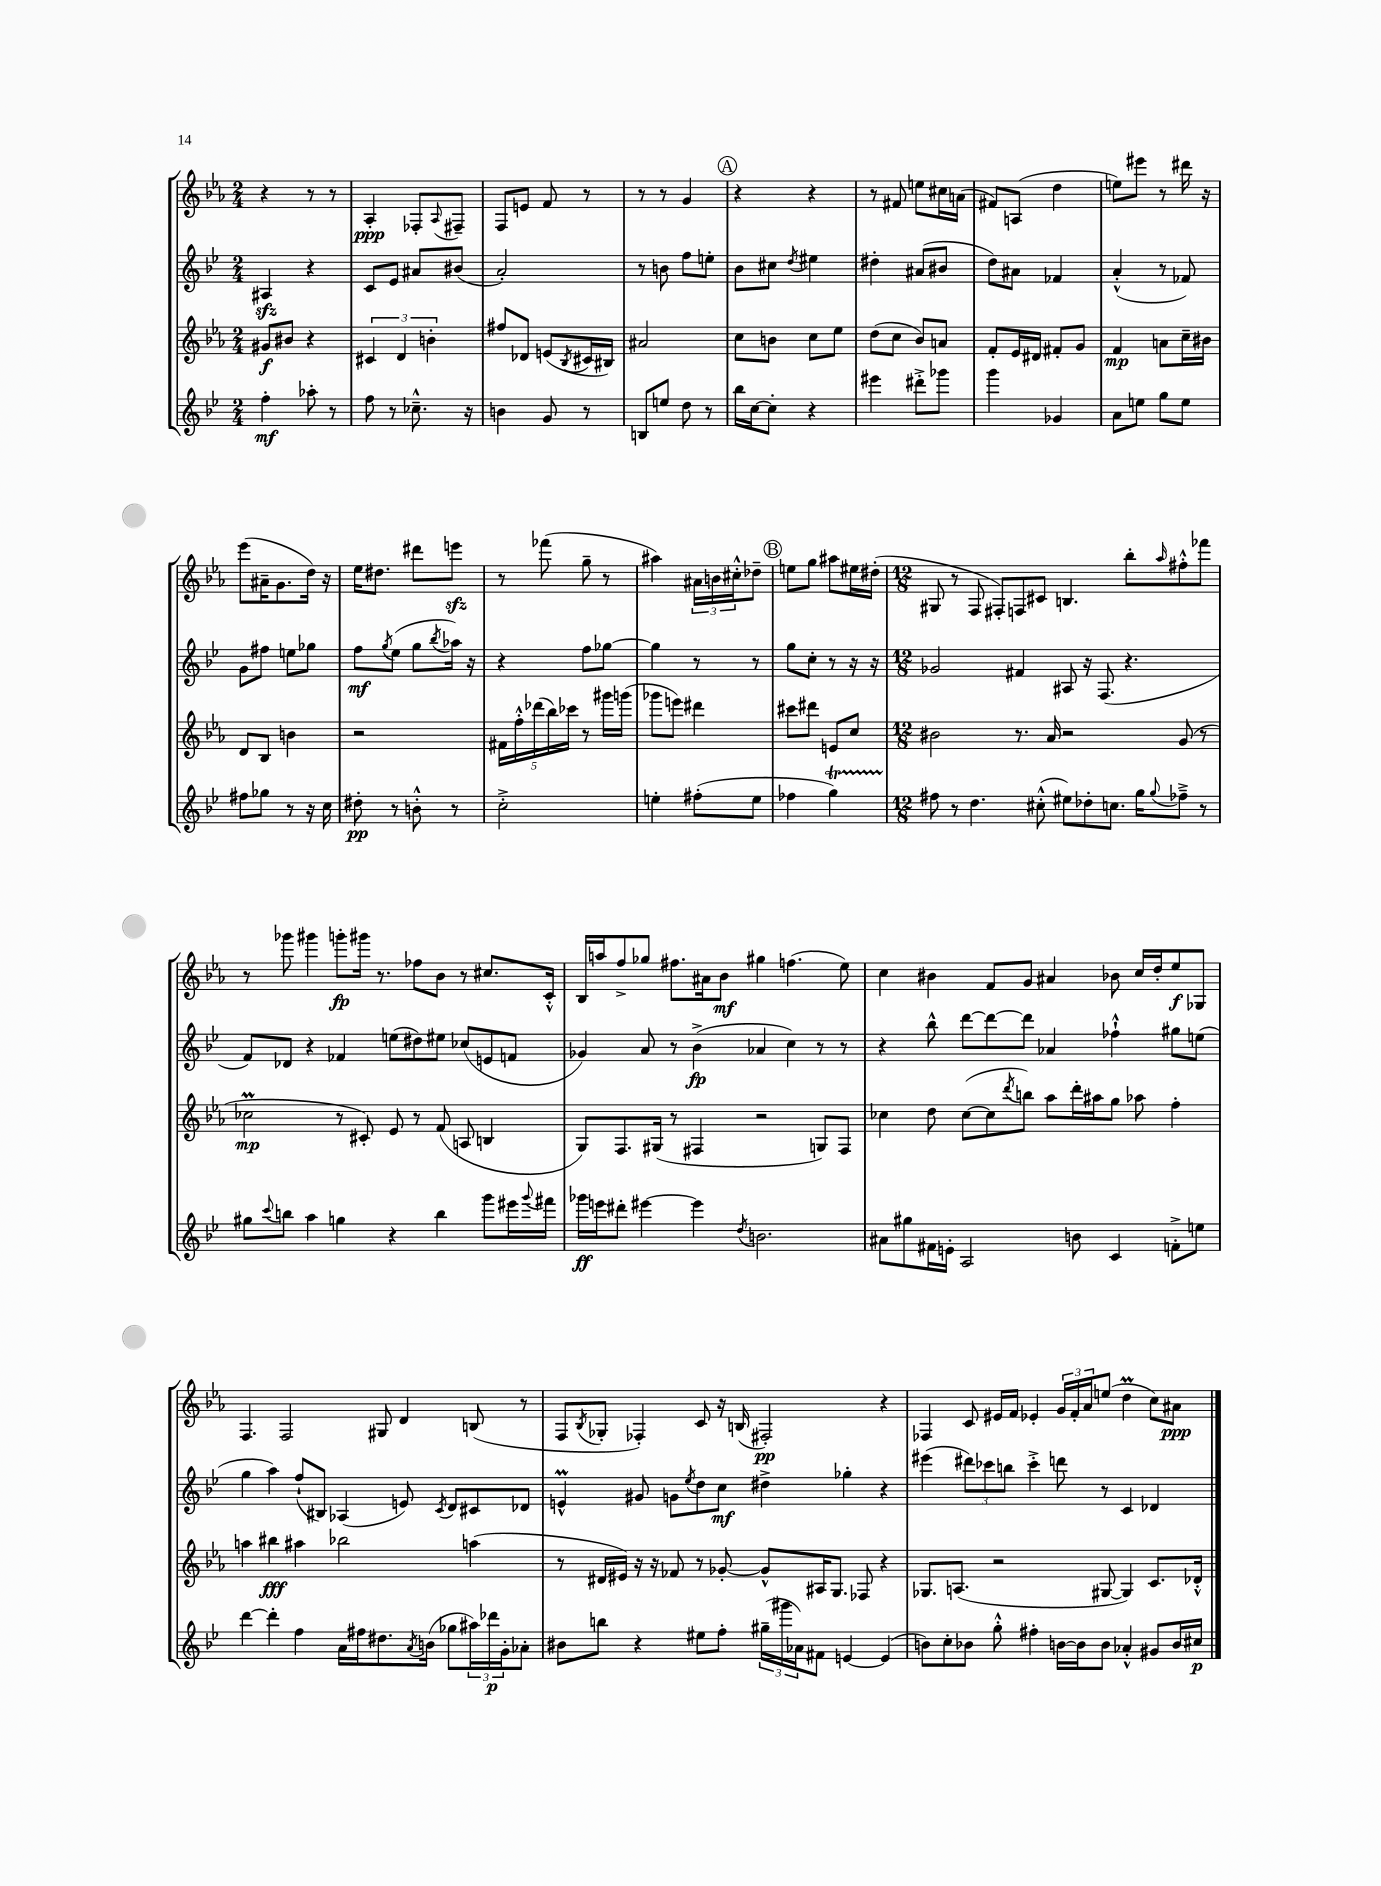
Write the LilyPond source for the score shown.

<<
\new StaffGroup <<
\new Staff = "s0" {
    \clef treble \key ees \major \numericTimeSignature \time 2/4
    r4 r8 r8 |
    aes4-.\ppp fes8-. \appoggiatura { aes8 } fis8-- |
    f8 e'8 f'8 r8 |
    r8 r8 g'4 |
    \mark \markup { \circle "A" } r4 r4 |
    r8 fis'8 e''8 cis''16 a'16( |
    fis'8) a8( d''4 |
    e''8) eis'''8 r8 dis'''16 r16 |
    ees'''8( ais'16-- g'8. d''16) r16 |
    ees''16 dis''8. dis'''8 e'''8\sfz |
    r8 fes'''8( g''8-- r8 |
    ais''4) \tuplet 3/2 { ais'16 b'16 cis''16-.-^ } des''8-- |
    \mark \markup { \circle "B" } e''8 g''8 ais''8 eis''16 dis''16-.( |
    \numericTimeSignature \time 12/8 gis8 r8 f8 fis8-.) f8 cis'8 b4. bes''8-. \grace { aes''16 } fis''8-.-^ fes'''8 |
    r8 ges'''8 gis'''4 g'''8-.\fp gis'''16 r8. fes''8 bes'8 r8 cis''8. c'16-.-^ |
    bes16 a''16 f''8-> ges''8 fis''8. ais'16 bes'8\mf gis''4 f''4.( ees''8) |
    c''4 bis'4 f'8 g'8 ais'4 bes'8 c''16 d''16-. ees''8\f ges8 |
    f4. f2 gis8 d'4 b8( r8 |
    f8 \acciaccatura { bes8 } ges8-. fes4-.) c'8 r16 b16( fis2-.\pp) r4 |
    fes4 c'8 eis'16 f'16 ees'4-. \tuplet 3/2 { g'16 f'16-. aes'16 } e''8( d''4\prall c''8) ais'8\ppp \bar "|." |
}
\new Staff = "s1" {
    \clef treble \key bes \major \numericTimeSignature \time 2/4
    ais4\sfz r4 |
    c'8 ees'8 ais'8 bis'8( |
    a'2-.) |
    r8 b'8 f''8 e''8-. |
    \mark \markup { \circle "A" } bes'8 cis''8 \acciaccatura { d''8 } eis''4 |
    dis''4-. ais'8( bis'8 |
    d''8) ais'8 fes'4 |
    a'4-.-^( r8 fes'8) |
    g'8 fis''8 e''8 ges''8 |
    f''8\mf \acciaccatura { g''8 } ees''8( g''8 \acciaccatura { bes''8 } aes''16) r16 |
    r4 f''8 ges''8~ |
    ges''4 r8 r8 |
    \mark \markup { \circle "B" } g''8 c''8-. r8 r16 r16 |
    \numericTimeSignature \time 12/8 ges'2 fis'4 ais8 r16 f8.( r4. |
    f'8) des'8 r4 fes'4 e''8( dis''8) eis''8 ces''8( e'8 f'8 |
    ges'4) a'8 r8 bes'4->\fp( aes'4 c''4) r8 r8 |
    r4 bes''8-^ d'''8~ d'''8~ d'''8 aes'4 fes''4-!-^ gis''8 e''8( |
    g''4 a''4) f''8-!( bis8) aes4( e'8) \acciaccatura { c'8 } d'8 cis'8 des'8 |
    e'4-^\prall gis'8 g'8 \acciaccatura { ees''8 } d''8 c''8\mf dis''4-> ges''4-. r4 |
    eis'''4( \tuplet 3/2 { dis'''8) ces'''8 b''8 } ces'''4-.-> d'''8 r8 c'4 des'4 \bar "|." |
}
\new Staff = "s2" {
    \clef treble \key ees \major \numericTimeSignature \time 2/4
    gis'8\f bis'8 r4 |
    \tuplet 3/2 { cis'4 d'4 b'4-. } |
    fis''8 des'8 e'8( \acciaccatura { bes8 } cis'16 bis16) |
    ais'2 |
    \mark \markup { \circle "A" } c''8 b'8 c''8 ees''8 |
    d''8( c''8 bes'8) a'8 |
    f'8-. ees'16 dis'16 fis'8-. g'8 |
    f'4\mp a'8 c''16-- bis'16 |
    d'8 bes8 b'4 |
    r2 |
    \tuplet 5/4 { fis'16 f''16-.-^ des'''16( bes''16) ces'''16 } r8 gis'''16 g'''16( |
    ges'''8 e'''8) dis'''4 |
    \mark \markup { \circle "B" } cis'''8 dis'''8 e'8 c''8 |
    \numericTimeSignature \time 12/8 bis'2 r8. aes'16 r2 g'8( r8 |
    ces''2\prall\mp r8 cis'8-.) ees'8 r8 f'8( a8 b4 |
    g8) f8. gis16( r8 fis4 r2 g8) fis8 |
    ces''4 d''8 ces''8~( ces''8 \acciaccatura { d'''8 } b''8) aes''8 d'''16-. ais''16 g''8 aes''8 f''4-. |
    a''4 bis''4\fff ais''4 bes''2 a''4( |
    r8 dis'16 eis'16) r16 r16 fes'8 r8 ges'8~-. ges'8-^ ais16 g8. fes8 r4 |
    ges8. a8.( r2 gis8~ gis4) c'8. des'16-.-^ \bar "|." |
}
\new Staff = "s3" {
    \clef treble \key bes \major \numericTimeSignature \time 2/4
    f''4-.\mf aes''8-. r8 |
    f''8 r8 ces''8.---^ r16 |
    b'4 g'8 r8 |
    b8 e''8 d''8 r8 |
    \mark \markup { \circle "A" } bes''16 c''16~ c''8-. r4 |
    eis'''4 dis'''8-.-> ges'''8 |
    g'''4 ges'4 |
    a'8 e''8 g''8 e''8 |
    fis''8 ges''8 r8 r16 c''16 |
    dis''8-.\pp r8 b'8-.-^ r8 |
    c''2-.-> |
    e''4-. fis''8-.( e''8 |
    \mark \markup { \circle "B" } fes''4 g''4\startTrillSpan) |
    \numericTimeSignature \time 12/8 fis''8\stopTrillSpan r8 d''4. cis''8-.-^( eis''8) des''8-. c''8. g''16 \appoggiatura { g''8 } fes''8---> r8 |
    gis''8 \appoggiatura { c'''8 } b''8 a''4 g''4 r4 b''4 g'''8 eis'''16 \appoggiatura { g'''8 } fis'''16 |
    ges'''16\ff e'''16 dis'''8-. eis'''4~ eis'''4 \acciaccatura { d''8 } b'2. |
    ais'8 gis''8 fis'16 e'16-. a2 b'8 c'4 f'8-.-> e''8 |
    d'''4~ d'''4-. f''4 a'16 fis''16 dis''8. \acciaccatura { a'8 } b'16( ges''8 \tuplet 3/2 { ais''16) des'''16\p g'16-. } aes'8-. |
    bis'8 b''8 r4 eis''8 f''8-. \tuplet 3/2 { gis''16--( gis'''16 aes'16) } fis'8 e'4~ e'4( |
    b'8) c''8-. bes'8 g''8-.-^ fis''4-. b'16~ b'16 b'8 aes'4-.-^ gis'8 b'16 cis''16\p \bar "|." |
}
>>
>>
\layout { \context { \Score \remove "Bar_number_engraver" } }
